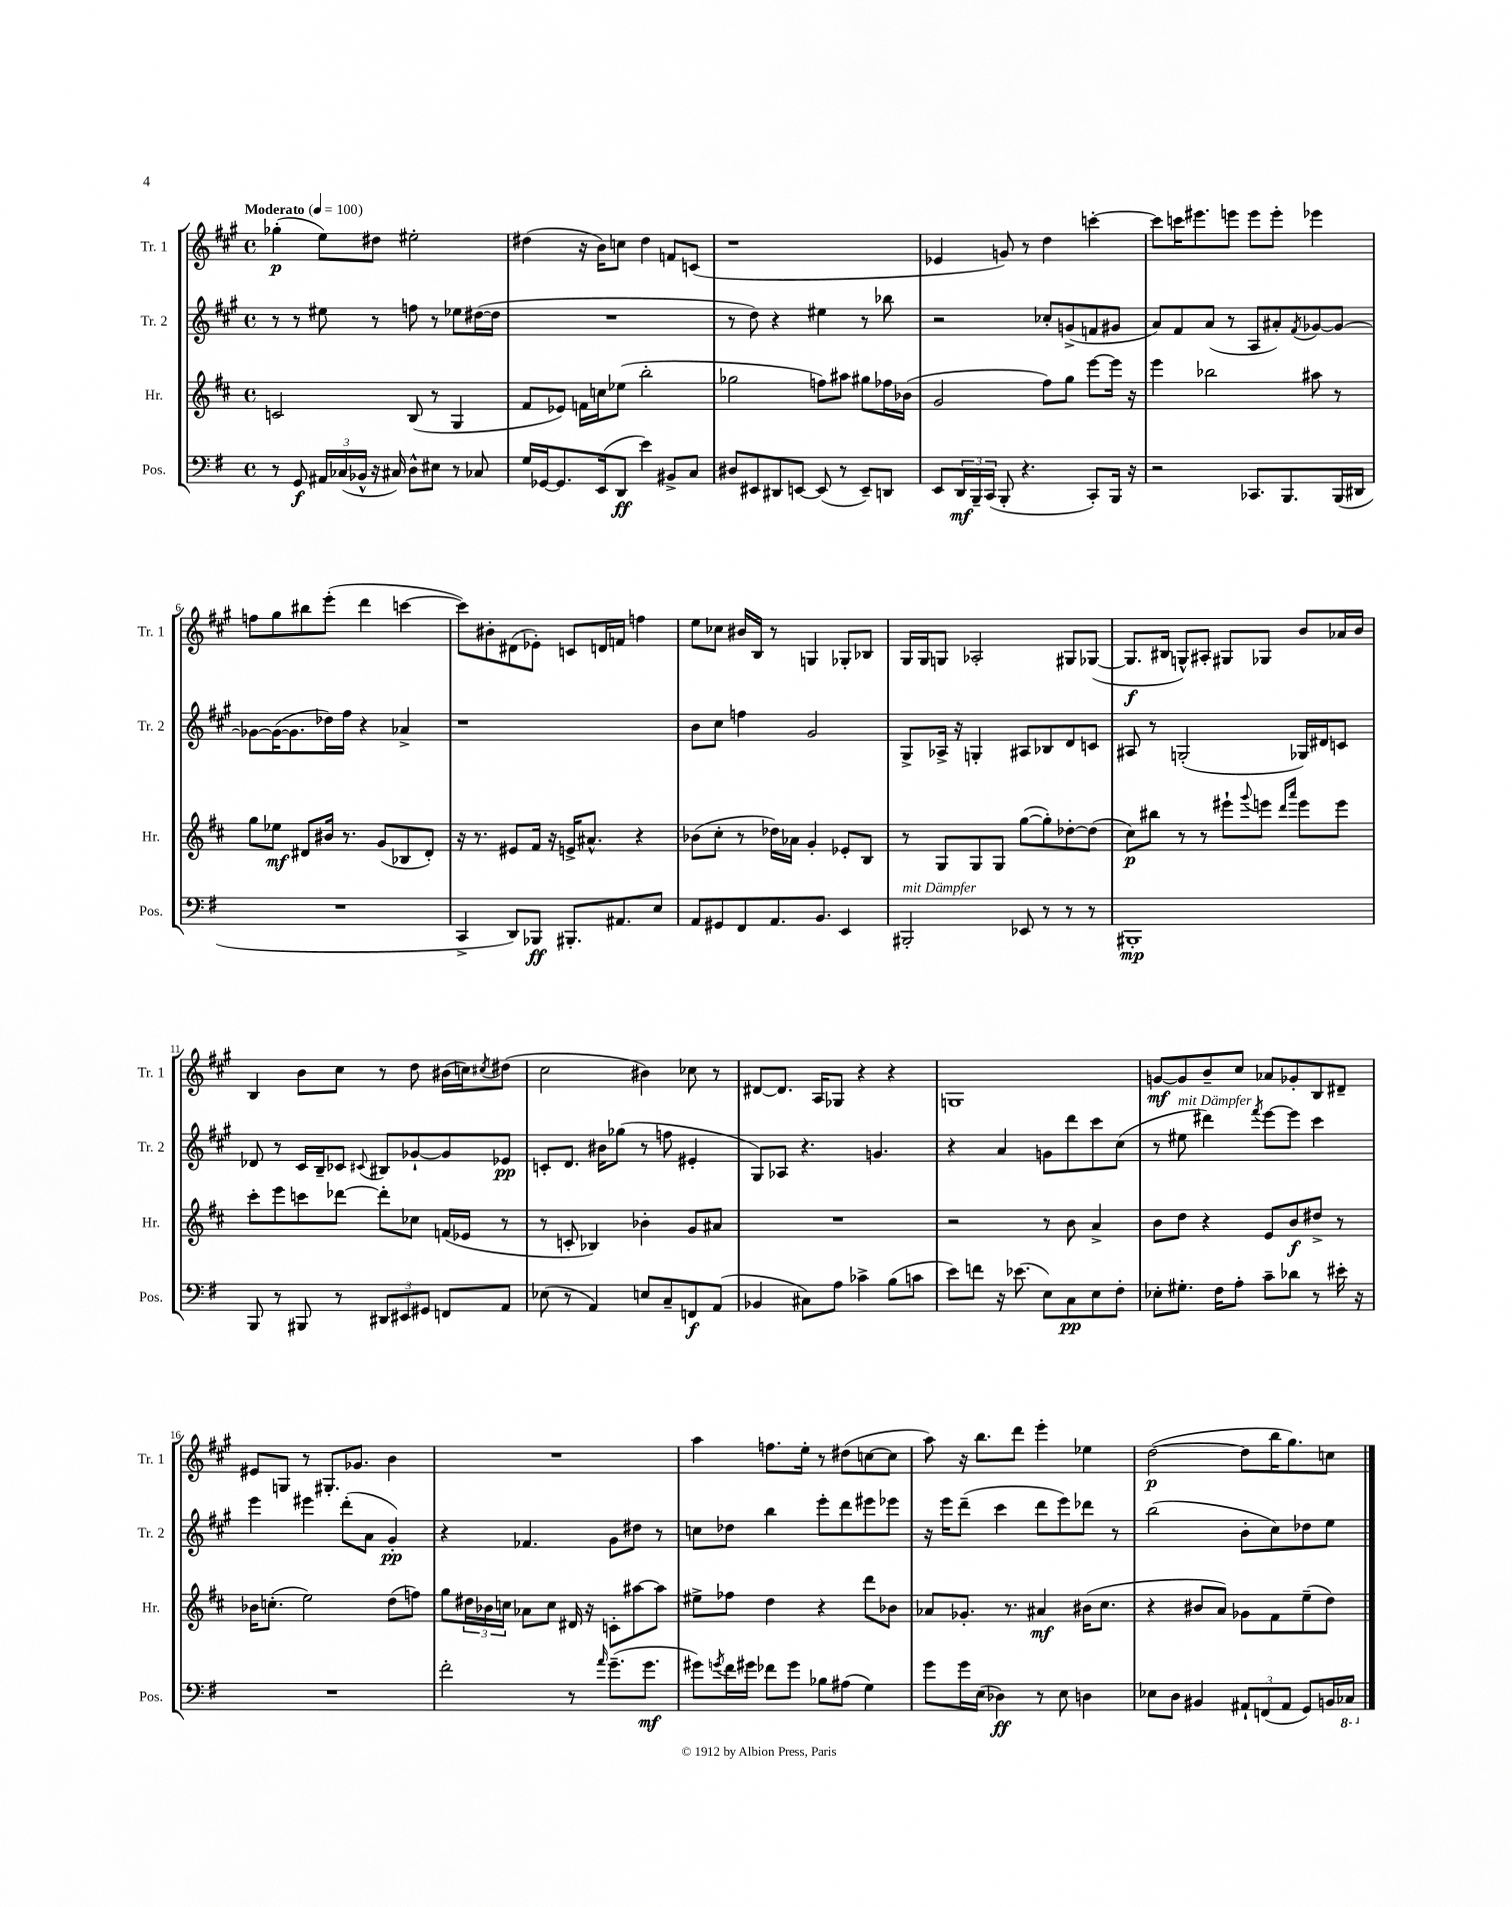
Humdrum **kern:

**kern	**kern	**kern	**kern
*staff4	*staff3	*staff2	*staff1
*clefF4	*clefG2	*clefG2	*clefG2
*k[f#]	*k[f#c#]	*k[f#c#g#]	*k[f#c#g#]
*M4/4	*M4/4	*M4/4	*M4/4
*met(c)	*met(c)	*met(c)	*met(c)
*MM100	*MM100	*MM100	*MM100
8r	2c/	8r	(4gg-'\
8GG/	.	8r	.
24AA#/LL	.	8ee#\	8ee\L)
(24C-/	.	.	.
24BB-^^/JJ	.	.	.
16r	.	8r	8dd#\J
16C#/)	.	.	.
8D^^\L	(8B/	8ff\	2ee#'\
8E#\J	8r	8r	.
8r	4G/	8ee-\L	.
8C-/	.	([16dd#\L	.
.	.	16dd#\]JJ	.
=	=	=	=
16G/LL	8f#/L	1r	(4dd#\
[16GG-/J	.	.	.
8.GG-/]	8e-/J)	.	.
.	16f\LL	.	16r
(16EE/k	16cc\J	.	16b\LK)
8DD/J	(8ee-\J	.	8cc\J
4e\)	2bb'\	.	4dd#\
8BB#^/L	.	.	8f/L
8C/J	.	.	(8c/J
=	=	=	=
8D#/L	2gg-\	8r	1r
8EE#/	.	8dd\)	.
8DD#/	.	4r	.
[8EE/J	.	.	.
(8EE/]	8ff\L)	4ee#\	.
8r	8aa#\J	.	.
8EE~/L)	8gg#\L	8r	.
8DD/J	16ff-\L	8bb-\	.
.	(16b-\JJ	.	.
=	=	=	=
8EE/L	2g/	2r	4e-/
24DD/L	.	.	.
24BBB~/	.	.	.
(24CC/JJ	.	.	.
8BBB'/	.	.	8g/)
4.r	.	.	8r
.	8ff#\L)	8cc-'/L	4dd\
.	8gg\J	(8g^/	.
8CC'/L)	[8eee\L	8f/	[4ccc'\
16BBB/Jk	16eee\]Jk	8g#/J	.
16r	16r	.	.
=	=	=	=
2r	4eee\	8a/L)	8ccc\]L
.	.	8f#/	16ccc\K
.	.	.	8.eee#\
.	2bb-\	(8a/J	.
.	.	8r	8eee\J
8.CC-/L	.	8A/L	8eee\L
.	.	8a#'/)	8eee'\J
8.BBB/	.	.	.
.	.	8qf#/	.
.	8aa#\	[8g-/	4eee-\
(16BBB/L	8r	8g-/_J	.
16DD#/JJ	.	.	.
=	=	=	=
1r	8gg\L	8g-\_L	8ff\L
.	8ee-\J	(16g-\_K	8gg#\
.	.	8.g-\]	.
.	8d#/L	.	8bb#\
.	16b#/Jk	16dd-\L)	(8eee'\J
.	8.r	16ff#\JJ	.
.	.	4r	4ddd\
.	(8g/L	.	.
.	8B-/	4a-^/	[4ccc\
.	8d#'/J)	.	.
=	=	=	=
4CC^/	16r	1r	8ccc\]L)
.	8.r	.	.
.	.	.	8b#'\
8DD/L)	8e#/L	.	(8d#\
8BBB-/J	16f#/Jk	.	8e-'\J)
.	16r	.	.
8.BBB#'/L	16e^/LK	.	8c/L
.	8.a#^^/J	.	.
.	.	.	16d/L
8.AA#/	.	.	16f/JJ
.	4r	.	4ff\
8E/J	.	.	.
=	=	=	=
8AA/L	(8b-\L	8b\L	8ee\L
8GG#/	8cc#'\J	8cc#\J	8cc-\J
8FF#/	8r	4ff\	16b#/LL
.	.	.	16B/JJ
8.AA/	16dd-\LL)	.	8r
.	16a-\JJ	.	.
.	4g'/	2g#/	4G/
8.BB/J	.	.	.
4EE/	8e-'/L	.	8G-'/L
.	8B/J	.	8B-/J
=	=	=	=
2BBB#'/	8r	8G#^/L	16G#/LL
.	.	.	16G#/J
.	8G/L	16A-^/Jk	8G/J
.	.	16r	.
.	8G/	4G'/	2A-'/
.	8G/J	.	.
8EE-/	([8gg\L	8A#/L	.
8r	8gg'\])	8B-/	.
8r	[8dd-'\	8d/	8G#/L
8r	(8dd-\]J	8c/J	([8G-/J
=	=	=	=
1BBB#'	8cc#\L)	8A#/	8.G-/]L
.	8bb#\J	8r	.
.	.	.	16B#/Jk
.	8r	(2G'/	8G^^/L)
.	8r	.	8A#'/J
.	8eee#`\L	.	8G#/L
.	8qqggg/	.	.
.	8eee\J	.	8G-/J
.	16qqddd/LL	.	.
.	16qqaaa/JJ	.	.
.	8eee\L	16G-/LL)	8b/L
.	.	16d#/J	.
.	8eee\J	8c/J	16a-/L
.	.	.	16b/JJ
=	=	=	=
8BBB/	8ccc#'\L	8d-/	4B/
8r	8eee\	8r	.
8BBB#/	8ccc\	16c#/LL	8b\L
.	.	16B~/J	.
8r	[8ddd-\J	8c-/J	8cc#\J
.	.	8qqc#/	.
12DD#/L	8ddd-'\]L	8B#/L	8r
12EE#/	.	.	.
.	8cc-\J	[8g-`/	8dd\
12GG#/J	.	.	.
8FF/L	(16f/LL	8g-/]	(16b#\LL
.	16e-/JJ	.	16cc\J)
.	.	.	8qcc#/
8AA/J	8r	8e-/J	(8dd#\J
=	=	=	=
(8E-\	8r	8c'/L	2cc#\
8r	8c'/	8.d/J	.
4AA/)	4B-/)	.	.
.	.	16b#\LK	.
.	.	(8gg-\J	.
8E/L	4b-'\	8r	4b#\)
8C~/	.	8ff\	.
8FF/	8g/L	4e#'/	8cc-\
(8AA/J	8a#/J	.	8r
=	=	=	=
4BB-/	1r	8G#/L)	[8d#/L
.	.	8A-/J	8.d#/]J
8C#\L)	.	4.r	.
.	.	.	16A/LK
8A\J	.	.	8G-/J
4c-^\	.	.	4r
.	.	4.g/	.
(8B\L	.	.	4r
8c\J	.	.	.
=	=	=	=
8e\L)	2r	4r	1G
8f\J	.	.	.
16r	.	4a/	.
(8.e-\	.	.	.
8E\L)	8r	8g\L	.
8C\	8b\	8ddd\	.
8E\	4a^/	8ccc#\	.
8F#'\J	.	(8cc#\J	.
=	=	=	=
8E-'\L	8b\L	8r	[8g/L
8.G#'\J	8dd\J	8ee#\	8g/]
.	4r	4ddd#\)	8b~/
16F#\LK	.	.	.
8A'\J	.	.	8cc#/J
.	.	8qfff#/	.
8c~\L	8e/L	[8eee\L	8a-/L
8d-\J	8b/	8eee\]J	8g-'/
8r	8dd#^/J	4ccc#\	8B/
16e#'\	8r	.	8d#~/J
16r	.	.	.
=	=	=	=
1r	16b-\LK	4eee\	8e#/L
.	(8.cc'\J	.	.
.	.	.	8G/J
.	2ee\)	4eee#\	8r
.	.	.	8.G#'/L
.	.	(8ddd'\L	.
.	.	.	8.g-/J
.	.	8a\J	.
.	(8dd\L	4g#'/)	4b\
.	8ff\J)	.	.
=	=	=	=
2f#'\	8gg\L	4r	1r
.	24dd#\L	.	.
.	24b-\	.	.
.	24cc\JJ	.	.
.	8a-\L	4.f-/	.
.	8cc\J	.	.
8r	16d#/	.	.
.	16r	.	.
16qqa/	.	.	.
(8.g~\L	8c'\L	8g#\L	.
.	[8aa#\	8dd#\J	.
8.g\J	.	.	.
.	8aa#\]J	8r	.
=	=	=	=
8g#\L)	8ee#^\L	8cc\L	4aa\
8qg/	.	.	.
16f#\L	8ff-\J	8dd-\J	.
16g#\JJ	.	.	.
8f-\L	4dd\	4bb\	8.ff\L
8g#\J	.	.	.
.	.	.	16ee'\Jk
8B-\L	4r	8eee'\L	8r
(8A#\J	.	8ddd\	(8dd#\L
4G\)	8ddd\L	8eee#\	[8cc\
.	8b-\J	8eee-\J	8cc\]J
=	=	=	=
8g\L	8a-/L	16r	8aa\)
.	.	16eee\LK	.
16g\L	8.g-'/J	(8ddd~\J	16r
(16E\JJ	.	.	8.bb\L
4D-\)	.	4ccc#\	.
.	8.r	.	.
.	.	.	8ddd\J
8r	4a#/	8ddd\L	4eee'\
8E\	.	8eee\)	.
4D\	(16b#\LK	8ddd-\J	4ee-\
.	8.cc#\J	.	.
.	.	8r	.
=	=	=	=
8E-\L	4r	(2bb\	([2dd\
8D\J	.	.	.
4BB#/	8b#/L	.	.
.	8a/J)	.	.
12AA#`/L	8g-\L	8b'\L	8dd\]L
(12FF/	.	.	.
.	8f#\	8cc#\)	16bb\K
12AA#/J	.	.	.
.	.	.	8.gg#\)
8GG/L)	(8ee~\	8dd-\	.
16BB/L	8dd\J)	8ee\J	8cc\J
16CC-/JJ	.	.	.
==	==	==	==
*-	*-	*-	*-
